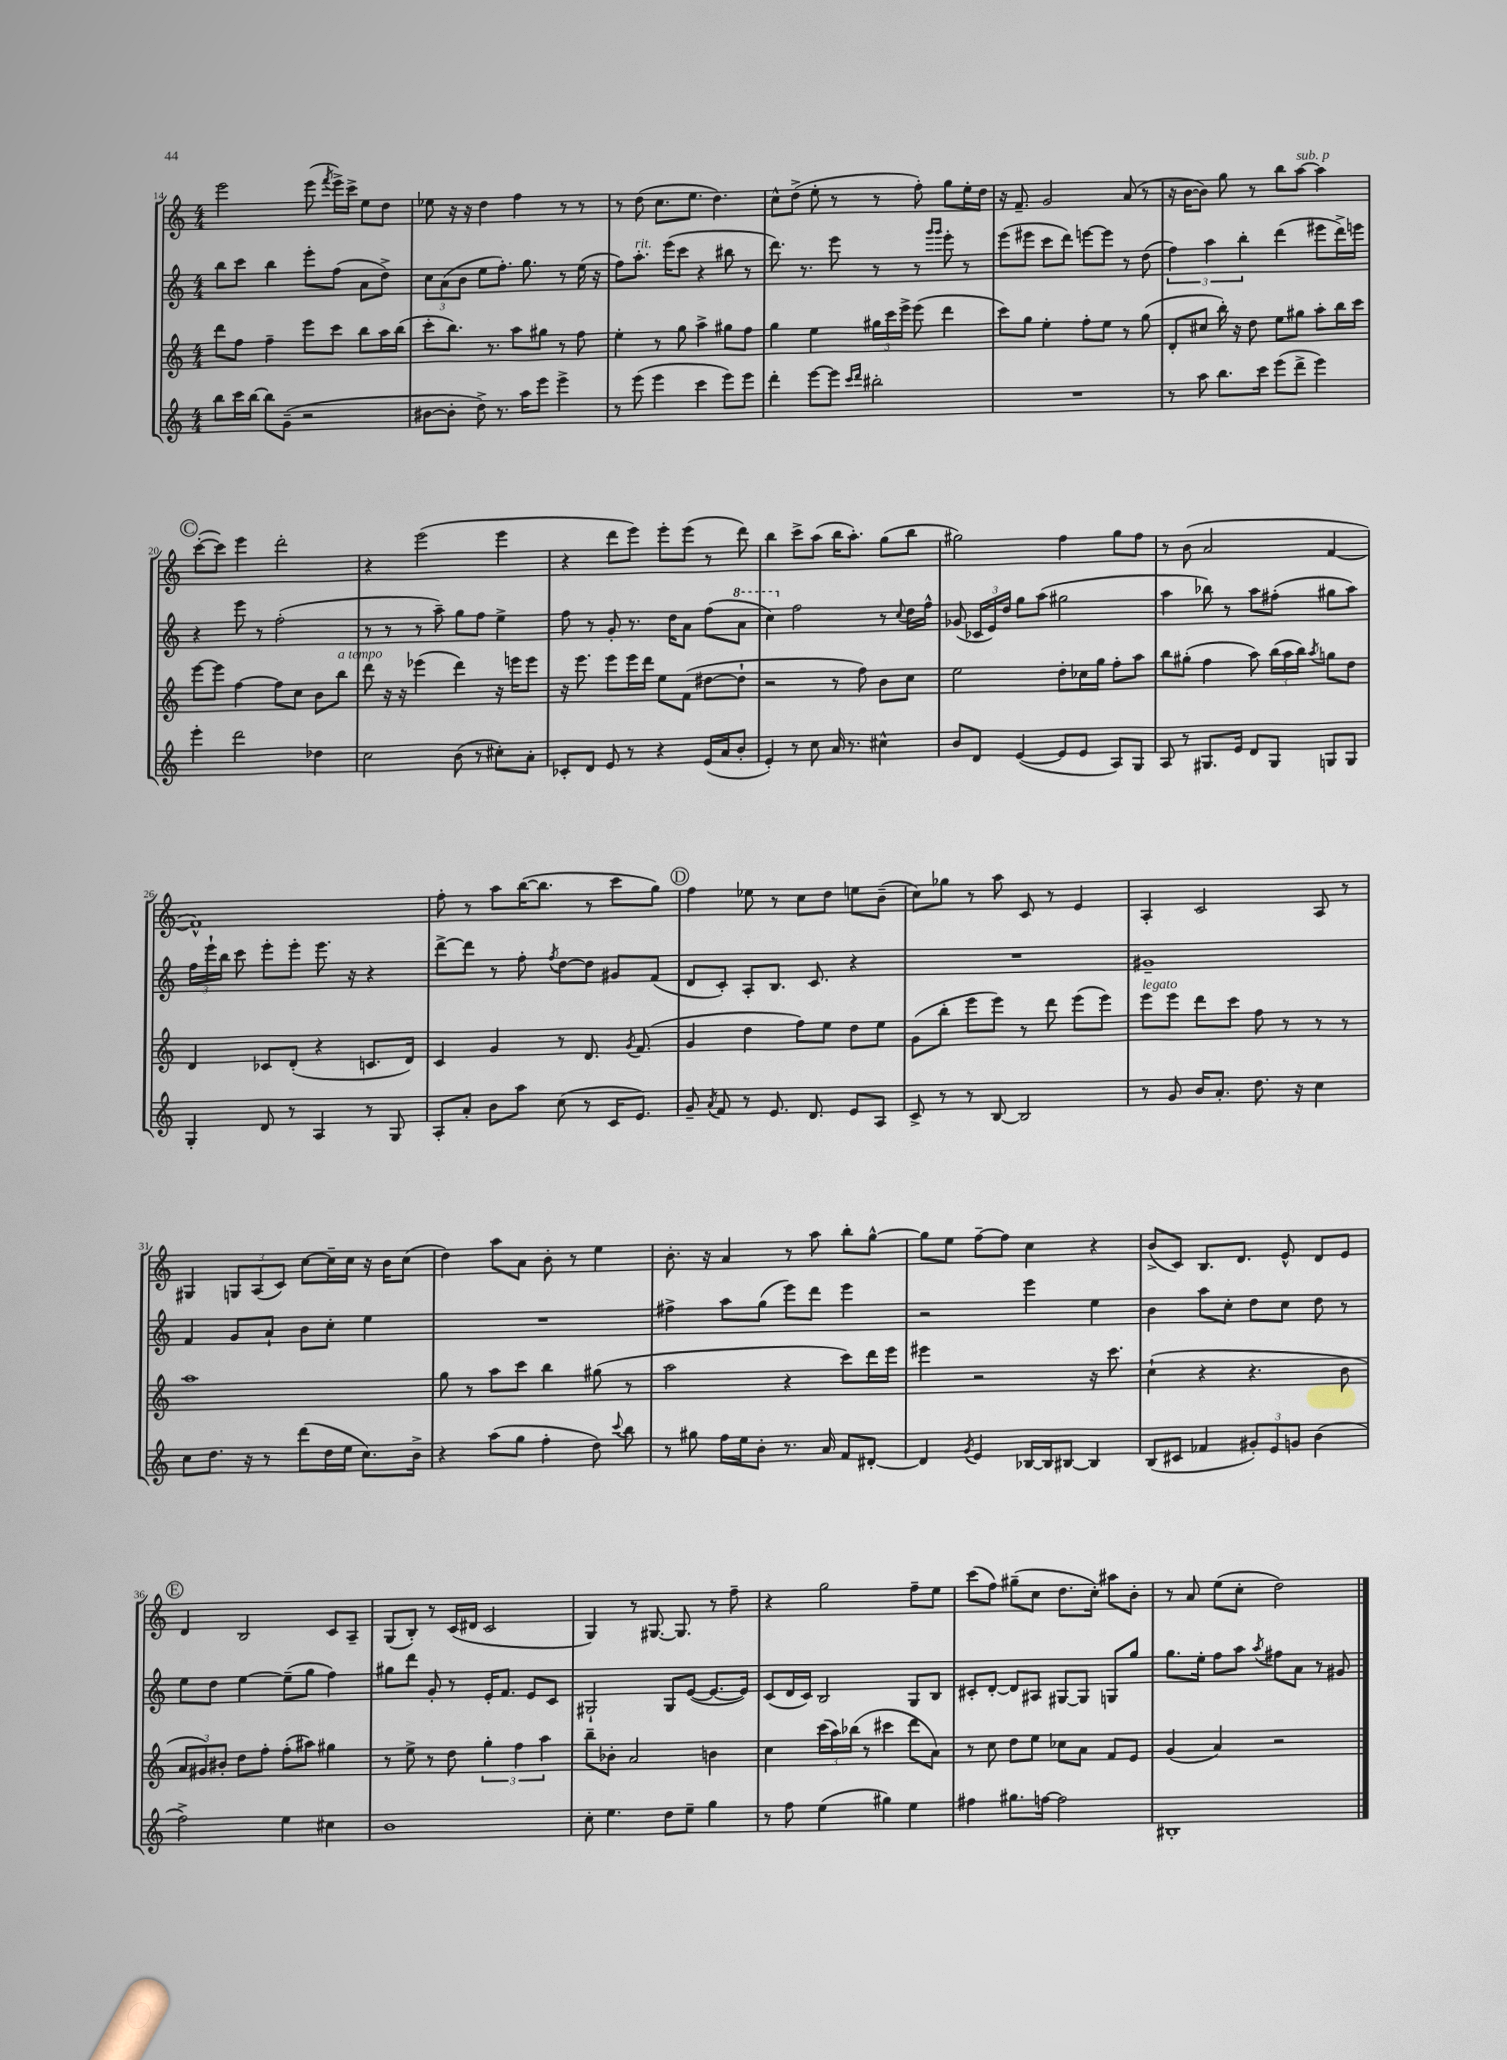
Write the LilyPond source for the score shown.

<<
\new StaffGroup <<
\new Staff = "s0" {
    \clef treble \key c \major \numericTimeSignature \time 4/4
    \autoBeamOff e'''2 e'''8( \acciaccatura { f'''8 } e'''16[->) c'''16]-> e''8[ d''8] |
    ees''8 r16 r16 d''4 f''4 r8 r8 |
    r8 d''8( c''8.[ e''8.] d''4.) |
    c''8[-^ d''8]->( e''8-. r8 r8 f''8-.) g''8[ e''16-. d''16] |
    r16 f'8.-- g'2 a'8( r8 |
    r16 b'16[~ b'8]) g''8 r8 b''8[ a''8]~^\markup { \italic "sub. p" } a''4 |
    \mark \markup { \circle "C" } c'''8[~-.( c'''8]) e'''4 d'''2-. |
    r4 e'''2( e'''4 |
    r4 d'''8[ e'''8]) e'''8[-. e'''8]( r8 d'''8) |
    b''4 c'''8[-> a''8]( b''16[ a''8.]-.) g''8[( b''8] |
    gis''2) f''4 gis''8[ f''8] |
    r8 b'8( a'2 f'4~ |
    f'1-^) |
    f''8-. r8 a''8[ b''16~( b''8.] r8 c'''8[ g''8]) |
    \mark \markup { \circle "D" } f''4 ees''8 r8 c''8[ d''8] e''8[ b'8]--( |
    c''8[) ges''8] r8 a''8 c'8 r8 e'4 |
    a4-. c'2 a8 r8 |
    gis4 \tuplet 3/2 { g8[ a8( c'8]) } c''8[~ c''16-- c''16] r16 b'16[ c''8]( |
    d''4) a''8[ a'8] b'8-. r8 e''4 |
    b'8.-. r16 a'4 r8 a''8 b''8[-. g''8]~-^ |
    g''8[ e''8] f''8[~-- f''8] c''4 r4 |
    b'8[->( c'8]) b8.[ d'8.] e'8-^ d'8[ e'8] |
    \mark \markup { \circle "E" } d'4 b2 c'8[ a8]-- |
    g8[( b8]-.) r8 c'16[( dis'16] c'2 |
    g4) r8 gis8.~ gis8. r8 f''8-- |
    r4 g''2 f''8[-- e''8] |
    c'''8[( f''8]) gis''8[--( c''8] d''8.[ c''16]-.) ais''8[ b'8]-. |
    r8 a'8 e''8[( c''8]-. d''2) \bar "|." |
}
\new Staff = "s1" {
    \clef treble \key c \major \numericTimeSignature \time 4/4
    \autoBeamOff b''8[ c'''8] b''4 e'''8[-. f''8]( a'8[ d''8]->) |
    \tuplet 3/2 { c''8[ a'8( b'8] } e''8[ f''8.]-.) g''8. r8 e''16( r16 |
    f''8[) a''8.]-.^\markup { \italic "rit." } e'''16[( c'''8] r4 bis''8 r8 |
    d'''8.) r8. e'''8 r8 r8 \grace { g'''16[ g'''16] } e'''8-. r8 |
    e'''8[( eis'''8] c'''8[ d'''8]) e'''8[~ e'''8] r8 d''8( |
    \tuplet 3/2 { f''4) a''4 b''4-. } d'''4( eis'''8[ d'''16->) e'''16] |
    \mark \markup { \circle "C" } r4 e'''8 r8 f''2-.( |
    r8 r8 r8 a''8--) g''8[ f''8] e''4-> |
    f''8 r8 g'8-. r8. d''16[ a'8] f''8[( \ottava #1 a''8] |
    c'''4) \ottava #0 f''2 r8 \appoggiatura { c''8 } d''16[ f''16]-^ |
    ges'8( \tuplet 3/2 { ces'16[ e'16) d''16] } g''8[ a''8]( gis''2 |
    a''4 bes''8) r8 a''8[ fis''8]-.( gis''8[ a''8]) |
    \tuplet 3/2 { f''16[ e'''16-! b''16] } c'''8 e'''8[-. e'''8]-. e'''8. r16 r4 |
    d'''8[~-> d'''8] r8 f''8-. \acciaccatura { f''8 } d''8[~ d''8] gis'8[ f'8]( |
    \mark \markup { \circle "D" } d'8[ c'8]-.) a8[-. b8.] c'8. r4 |
    R1 |
    gis'1-- |
    f'4 g'8[ a'8]-! b'8[ c''8]-. e''4 |
    R1 |
    fis''4-> a''8[ g''8]( e'''8[) d'''8] e'''4 |
    r2 e'''4 e''4 |
    b'4 a''8[ c''8]-. d''8[ c''8] d''8 r8 |
    \mark \markup { \circle "E" } e''8[ d''8] e''4~ e''8[--( g''8] f''4) |
    gis''8[ d'''8] g'8-. r8 e'16[-. f'8.] e'8[ c'8] |
    gis2-! gis8[ e'8]~( e'8.[~ e'16]) |
    c'8[( d'16 c'16]) b2 g8[ b8] |
    cis'8[-. d'8]~-. d'8[ ais8] gis8[~ gis8] g8[ g''8] |
    g''8.[ e''16]-. f''8[ a''8] \acciaccatura { a''8 } fis''8[ a'8] r8 gis'8 \bar "|." |
}
\new Staff = "s2" {
    \clef treble \key c \major \numericTimeSignature \time 4/4
    \autoBeamOff d'''8[ f''8] f''4-- e'''8[ c'''8] b''8[ a''16 b''16]( |
    c'''8[-. b''8.]) r8. a''8[ gis''8] r8 f''8 |
    e''4-. r8 g''8 a''4-> gis''8[ f''8] |
    g''4 e''4 \tuplet 3/2 { gis''16[ c'''16 e'''16]-> } e'''8( d'''4 |
    c'''8[) g''8] e''4-. f''8[-. e''8] r8 g''8( |
    d'8[-. cis''8] b''16-.) r16 d''8 e''8[ gis''8] a''8[-. b''16 c'''16] |
    \mark \markup { \circle "C" } e'''8[~ e'''8] f''4~ f''8[ c''8] b'8[ b''8]^\markup { \italic "a tempo" } |
    d'''8 r16 r16 ees'''4( d'''4) r16 e'''16[ e'''8] |
    r16 e'''8. e'''8[ e'''16 d'''16] e''8[ f'8]( dis''8[~ dis''8]-! |
    r2 r8 f''8) b'8[ c''8] |
    e''2 d''8[-. ces''16 g''16] f''8[-. a''8] |
    b''8[ gis''8]-.( f''4 a''8) \tuplet 3/2 { b''16[( a''16 b''16]) } \acciaccatura { a''8 } g''8[ d''8] |
    d'4 ces'8[ d'8]-.( r4 c'8.[ d'16]) |
    c'4 g'4 r8 d'8. \acciaccatura { g'8 } f'8.( |
    \mark \markup { \circle "D" } g'4 d''4 f''8[) e''8] d''8[ e''8] |
    g'8[( b''8]-. e'''8[ e'''8]) r8 d'''8 e'''8[( e'''8]) |
    e'''8[^\markup { \italic "legato" } e'''8] d'''8[ c'''8] f''8 r8 r8 r8 |
    a''1 |
    g''8 r8 a''8[ c'''8] b''4 gis''8( r8 |
    a''2 r4 c'''8[) d'''16 e'''16] |
    eis'''4 r2 r16 c'''8. |
    c''4-!( r4 r4. b'8 |
    \mark \markup { \circle "E" } \tuplet 3/2 { a'8[ gis'8) bis'8]-. } d''8[ f''8]-. f''8[-.( ais''8]) gis''4 |
    r8 e''8-> r8 d''8 \tuplet 3/2 { g''4-. f''4 a''4 } |
    b''8[-- bes'8]-. a'2 b'4 |
    c''4 \tuplet 3/2 { c'''16[( a''16) bes''16]( } r8 cis'''4 d'''8[ a'8]) |
    r8 c''8 d''8[ e''8] ces''8[ a'8] f'8[ e'8] |
    g'4( a'4) r2 \bar "|." |
}
\new Staff = "s3" {
    \clef treble \key c \major \numericTimeSignature \time 4/4
    \autoBeamOff b''8[ c'''16 b''16]~ b''8[ g'8]--( r2 |
    bis'8[~ bis'8]-. d''8->) r8. a''16[ e'''8] e'''4-> |
    r8 e'''8( e'''4 c'''4 e'''8[) e'''8] |
    d'''4-. e'''8[~ e'''8] \grace { c'''16[ d'''16] } bis''2-. |
    R1 |
    r8 a''8 b''8.[ c'''16] e'''8[( d'''8]-> e'''4) |
    \mark \markup { \circle "C" } e'''4-. d'''2 des''4 |
    c''2 b'8( r8 cis''8[-.) a'8]-. |
    ces'8[-. d'8] e'8 r8 r4 e'16[( a'16 b'8]-. |
    e'4-.) r8 c''8 a'16 r8. cis''4-^ |
    b'8[ d'8] e'4~( e'8[ e'8] a8[) g8] |
    a8 r8 gis8.[ e'16] d'8[ gis8] g8[ g8] |
    g4-. d'8 r8 a4 r8 g8 |
    a8[-. a'8]-. b'8[ a''8] c''8( r8 c'16[ e'8.]) |
    \mark \markup { \circle "D" } g'8-- \acciaccatura { a'8 } f'8 r8 e'8. d'8. e'8[ a8] |
    c'8-> r8 r8 b8~ b2 |
    r8 g'8 b'16[ a'8.]-. d''8. r16 c''4 |
    c''8[ d''8.] r16 r8 d'''8[( d''16 e''16] c''8.[) b'16]-> |
    r4 a''8[( g''8] f''4-. d''8) \appoggiatura { c'''8 } b''8 |
    r8 gis''8 f''16[ e''16 b'8]-. r8. a'16 f'8[ dis'8]~-. |
    dis'4 \acciaccatura { g'8 } e'4 bes16[~ bes16 bis8]~ bis4 |
    b8[( cis'8] fes'4 \tuplet 3/2 { gis'8[-.) e'8 g'8] } b'4( |
    \mark \markup { \circle "E" } f''2->) e''4 cis''4 |
    b'1 |
    c''8-. e''4. d''8[ e''8]-- g''4 |
    r8 f''8 e''4( gis''4) e''4 |
    fis''4 gis''8.[ f''16]~ f''2 |
    bis1-. \bar "|." |
}
>>
>>
\layout { \context { \Score currentBarNumber = #14 } }
